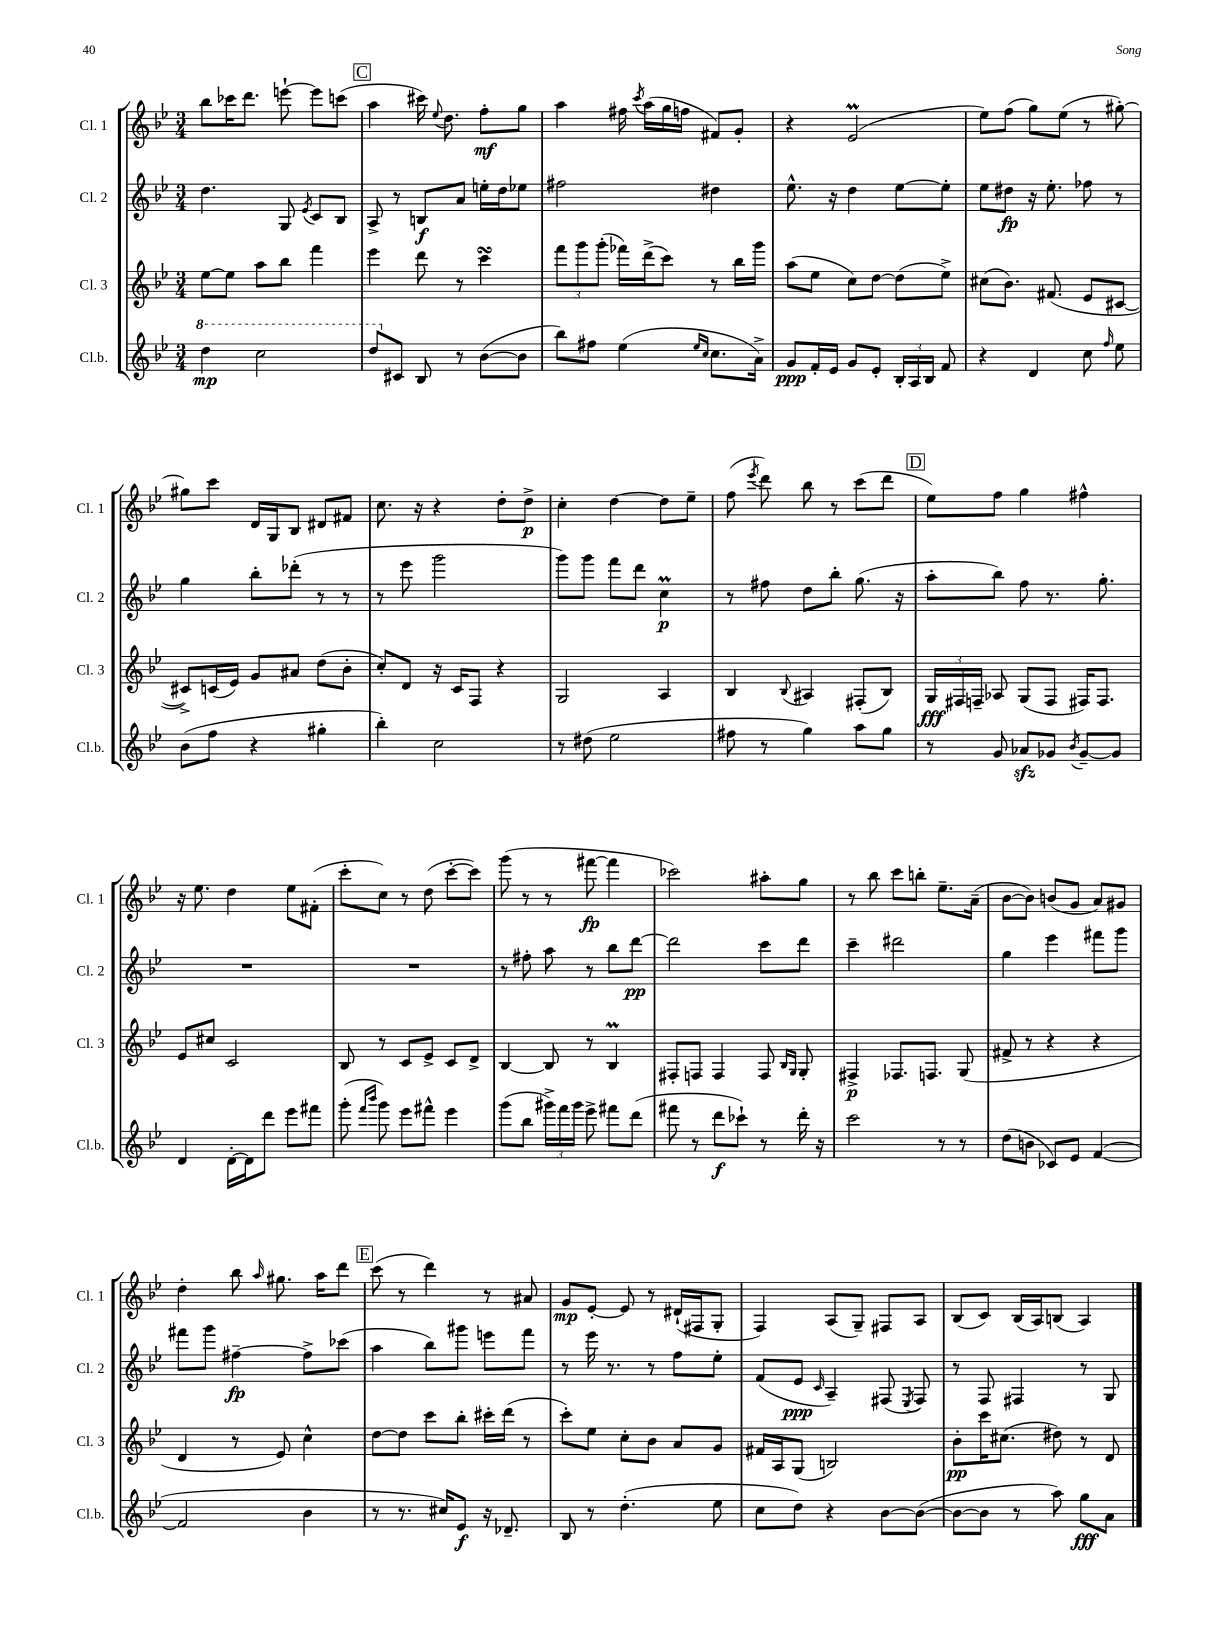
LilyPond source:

<<
\new StaffGroup <<
\new Staff = "s0" \with { instrumentName = "Cl. 1" shortInstrumentName = "Cl. 1" } {
    \clef treble \key bes \major \numericTimeSignature \time 3/4
    \autoBeamOff bes''8[ ces'''16 d'''8.] e'''8~-! e'''8[ c'''8]( |
    \mark \markup { \box "C" } a''4 cis'''16) \appoggiatura { ees''8 } d''8. f''8[-.\mf g''8] |
    a''4 fis''16 \acciaccatura { c'''8 } a''16[( g''16 f''16] fis'8[) g'8]-. |
    r4 ees'2\prall( |
    ees''8[) f''8]( g''8[) ees''8]( r8 gis''8~-.) |
    gis''8[ c'''8] d'16[ g16 bes8] dis'8[ fis'8] |
    c''8. r16 r4 d''8[-. d''8]->\p |
    c''4-. d''4~ d''8[ ees''8]-- |
    f''8( \acciaccatura { ees'''8 } d'''8) bes''8 r8 c'''8[( d'''8] |
    \mark \markup { \box "D" } ees''8[) f''8] g''4 fis''4-^ |
    r16 ees''8. d''4 ees''8[ fis'8]-.( |
    c'''8[-. c''8]) r8 d''8( c'''8[~-. c'''8]) |
    g'''8( r8 r8 fis'''8~\fp fis'''4 |
    ces'''2) ais''8[-. g''8] |
    r8 bes''8 c'''8[ b''8]-. ees''8.[-- a'16]--( |
    bes'8[~ bes'8]) b'8[( g'8] a'8[) gis'8] |
    d''4-. bes''8 \grace { a''16 } gis''8. a''16[ d'''8] |
    \mark \markup { \box "E" } c'''8( r8 d'''4) r8 ais'8 |
    g'8[\mp ees'8]~-. ees'8 r8 dis'16[-!( fis16 g8]-. |
    f4) a8[( g8]--) fis8[ a8] |
    bes8[( c'8]) bes16[( a16) b8]( a4) \bar "|." |
}
\new Staff = "s1" \with { instrumentName = "Cl. 2" shortInstrumentName = "Cl. 2" } {
    \clef treble \key bes \major \numericTimeSignature \time 3/4
    \autoBeamOff d''4. g8 \acciaccatura { ees'8 } c'8[ bes8] |
    \mark \markup { \box "C" } a8-> r8 b8[\f a'8] e''16[-. d''16 ees''8] |
    fis''2 dis''4 |
    ees''8.-^ r16 d''4 ees''8[~ ees''8]-. |
    ees''8[ dis''8]\fp r16 ees''8.-. fes''8 r8 |
    g''4 bes''8[-. des'''8]-.( r8 r8 |
    r8 ees'''8 g'''2 |
    g'''8[) g'''8] f'''8[ d'''8] c''4\prall\p |
    r8 fis''8 d''8[ bes''8]-. g''8.( r16 |
    \mark \markup { \box "D" } a''8[-. bes''8]) f''8 r8. g''8.-. |
    R2. |
    R2. |
    r8 fis''8-. a''8 r8 bes''8[ d'''8]~\pp |
    d'''2 c'''8[ d'''8] |
    c'''4-- dis'''2 |
    g''4 ees'''4 fis'''8[ g'''8] |
    fis'''8[ g'''8] fis''4~--\fp fis''8[-> ces'''8]( |
    \mark \markup { \box "E" } a''4 bes''8[) gis'''8] e'''8[ f'''8] |
    r8 ees'''16 r8. r8 f''8[ ees''8]-. |
    f'8[( ees'8]\ppp \grace { c'16 } a4--) fis8( \acciaccatura { ees8 } fis8) |
    r8 f8 fis4 r8 g8 \bar "|." |
}
\new Staff = "s2" \with { instrumentName = "Cl. 3" shortInstrumentName = "Cl. 3" } {
    \clef treble \key bes \major \numericTimeSignature \time 3/4
    \autoBeamOff ees''8[~ ees''8] a''8[ bes''8] f'''4 |
    \mark \markup { \box "C" } ees'''4 d'''8 r8 c'''4\turn |
    \tuplet 3/2 { f'''8[ g'''8 g'''8]-.( } fes'''16[) d'''16->( c'''8]) r8 bes''16[ g'''16] |
    a''8[( ees''8] c''8[) d''8]~ d''8[( ees''8]->) |
    cis''8[( bes'8.]) fis'8.( ees'8[ cis'8]~ |
    cis'8[->) c'16( ees'16]) g'8[ ais'8] d''8[( bes'8]-. |
    c''8[-.) d'8] r16 c'16[ f8] r4 |
    g2 a4 |
    bes4 \appoggiatura { bes8 } ais4 fis8[-.( bes8]) |
    \mark \markup { \box "D" } \tuplet 3/2 { g16[\fff fis16 f16]-- } aes8 g8[( f8] fis16[) fis8.] |
    ees'8[ cis''8] c'2 |
    bes8 r8 c'8[ ees'8]-> c'8[ d'8]-> |
    bes4~ bes8 r8 bes4\prall |
    fis8[-. f8] f4 f8 \grace { bes16[ g16] } g8-. |
    fis4->\p fes8.[ f8.] g8( |
    fis'8-> r8 r4 r4 |
    d'4 r8 ees'8) c''4-^ |
    \mark \markup { \box "E" } d''8[~ d''8] c'''8[ bes''8]-. cis'''16[-. d'''16]( r8 |
    c'''8[-.) ees''8] c''8[-. bes'8] a'8[ g'8] |
    fis'16[ a16 g8]( b2) |
    bes'8[-.\pp c'''16 cis''8.]( dis''8) r8 d'8 \bar "|." |
}
\new Staff = "s3" \with { instrumentName = "Cl.b." shortInstrumentName = "Cl.b." } {
    \clef treble \key bes \major \numericTimeSignature \time 3/4
    \autoBeamOff \ottava #1 d'''4\mp c'''2 |
    \mark \markup { \box "C" } d'''8[ \ottava #0 cis'8] bes8 r8 bes'8[~( bes'8] |
    bes''8[) fis''8] ees''4( \grace { ees''16[ c''16] } c''8.[ a'16]->) |
    g'8[\ppp f'16-. ees'16] g'8[ ees'8]-. \tuplet 3/2 { bes16[-. a16 bes16] } f'8 |
    r4 d'4 c''8 \grace { f''16 } ees''8 |
    bes'8[( f''8] r4 gis''4-. |
    bes''4-.) c''2 |
    r8 dis''8( ees''2 |
    fis''8 r8 g''4) a''8[ g''8] |
    \mark \markup { \box "D" } r8 g'8 aes'8[\sfz ges'8] \acciaccatura { bes'8 } ges'8[~-- ges'8] |
    d'4 d'16[~-. d'16 d'''8] ees'''8[ fis'''8] |
    g'''8-.( \grace { f'''16[ bes'''16] } g'''8) ees'''8[ fis'''8]-^ ees'''4 |
    g'''8[( bes''8] \tuplet 3/2 { gis'''16[->) f'''16 gis'''16] } ees'''8-> fis'''8[ d'''8]( |
    fis'''8 r8 d'''8[\f ces'''8]-!) r8 d'''16-. r16 |
    c'''2 r8 r8 |
    d''8[( b'8] ces'8[) ees'8] f'4~( |
    f'2 bes'4 |
    \mark \markup { \box "E" } r8 r8. cis''16[) ees'8]\f r16 des'8.-- |
    bes8 r8 d''4.-.( ees''8 |
    c''8[ d''8]) r4 bes'8[~ bes'8]~( |
    bes'8[~ bes'8] r8 a''8) g''8[\fff a'8] \bar "|." |
}
>>
>>
\layout { \context { \Score \remove "Bar_number_engraver" } }
